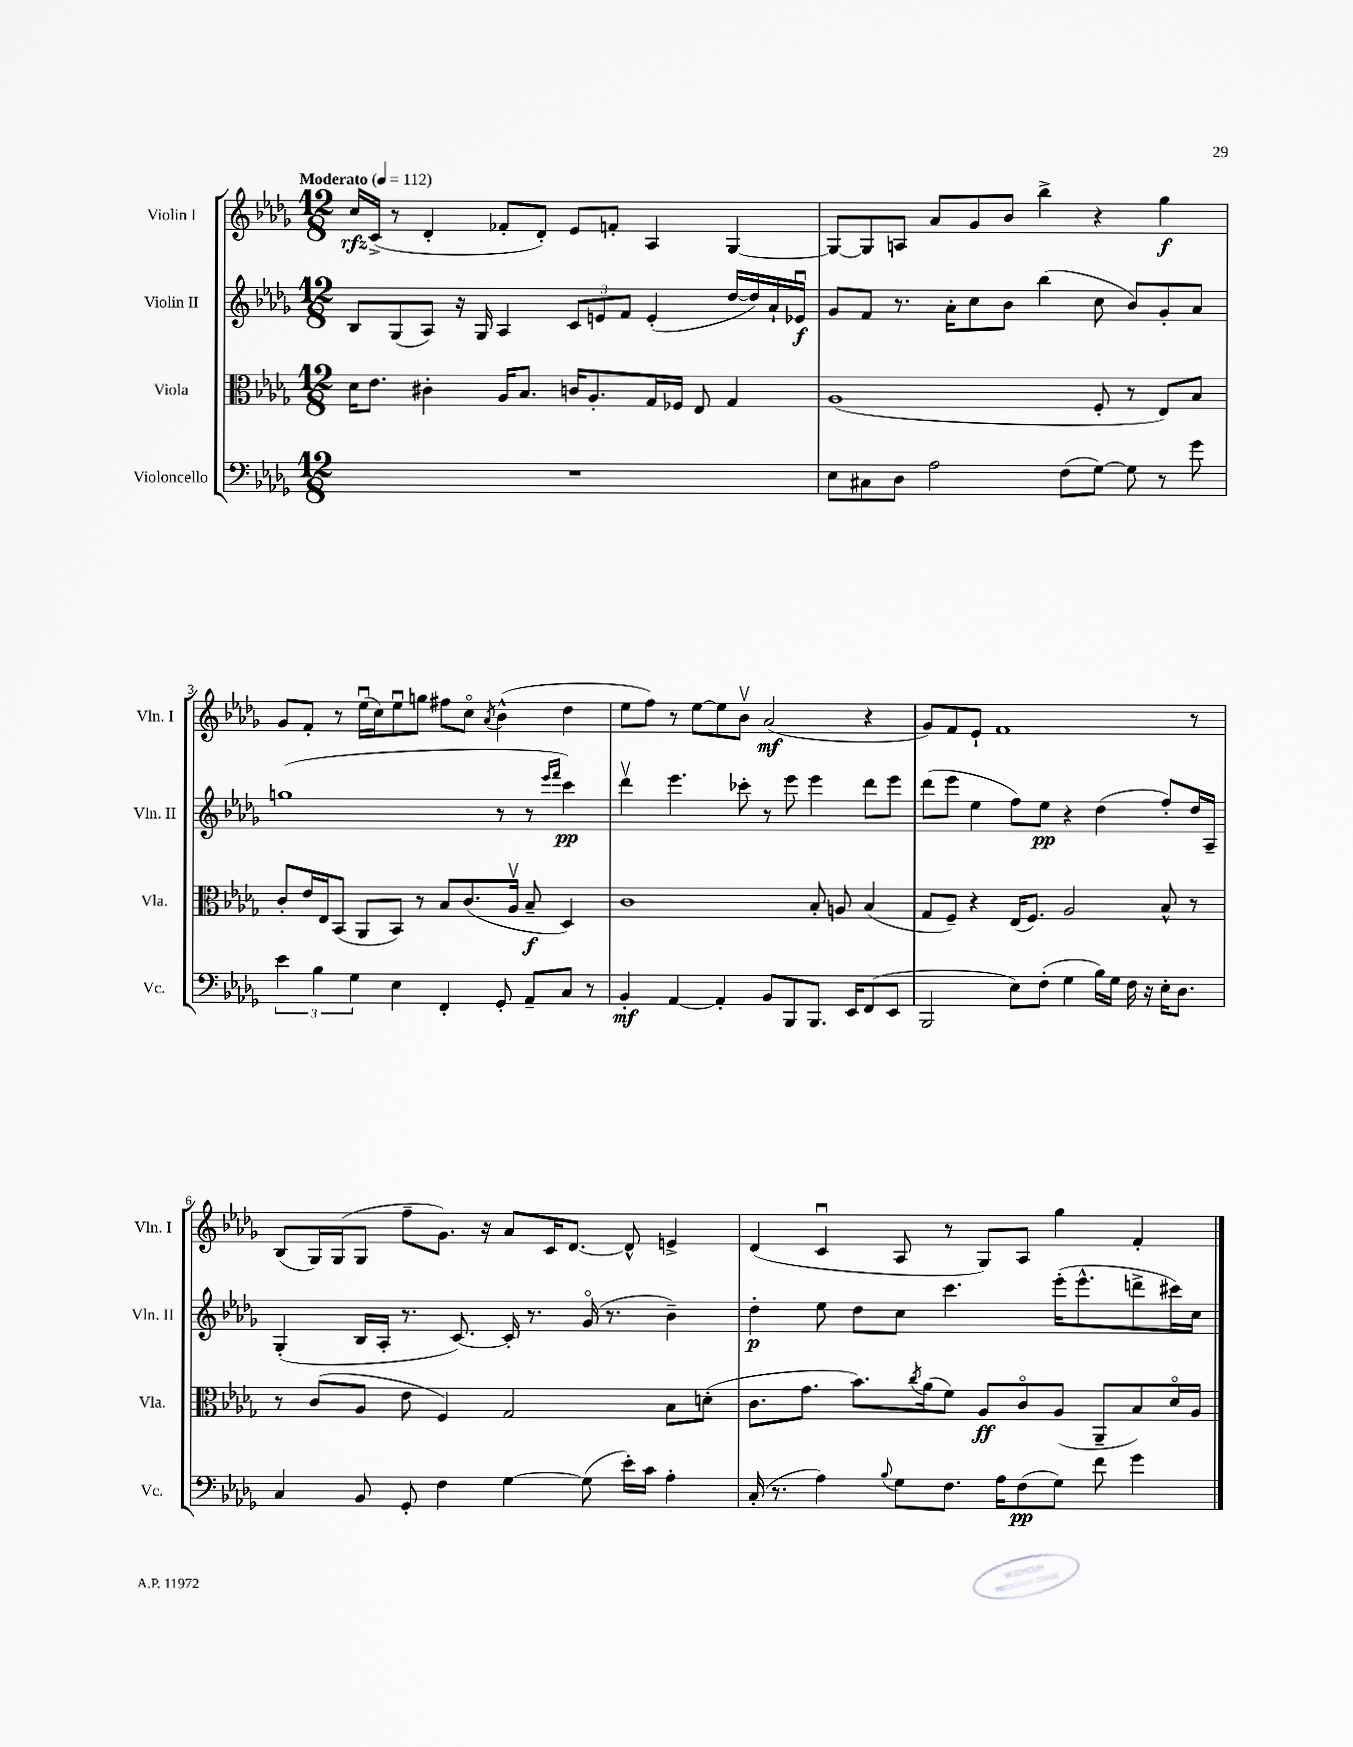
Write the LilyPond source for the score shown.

<<
\new StaffGroup <<
\new Staff = "s0" \with { instrumentName = "Violin I" shortInstrumentName = "Vln. I" } {
    \clef treble \key des \major \numericTimeSignature \time 12/8 \tempo "Moderato" 4 = 112
    c''16\rfz c'16->( r8 des'4-. fes'8-. des'8-.) ees'8 f'8-. aes4 ges4~ |
    ges8~ ges8 a8 aes'8 ges'8 bes'8 bes''4-> r4 ges''4\f |
    ges'8 f'8-. r8 ees''16\downbow( c''16) ees''8\downbow g''8 fis''8 c''8\flageolet \acciaccatura { aes'8 } bes'4-^( des''4 |
    ees''8 f''8) r8 ees''8~ ees''8 bes'8\upbow aes'2\mf( r4 |
    ges'8) f'8 ees'8-! f'1 r8 |
    bes8( ges16) ges16( ges8 f''8-- ges'8.) r16 aes'8 c'16 des'8.~ des'8-^ e'4-> |
    des'4( c'4\downbow aes8 r8 ges8) aes8 ges''4 f'4-. \bar "|." |
}
\new Staff = "s1" \with { instrumentName = "Violin II" shortInstrumentName = "Vln. II" } {
    \clef treble \key des \major \numericTimeSignature \time 12/8
    bes8 ges8( aes8) r16 ges16 aes4 \tuplet 3/2 { c'8 e'8 f'8 } e'4-.( des''16~ des''16) aes'16-! ees'16\downbow\f |
    ges'8 f'8 r8. aes'16-. c''8 bes'8 bes''4( c''8 bes'8) ges'8-. aes'8 |
    g''1( r8 r8 \grace { ees'''16 f'''16 } c'''4\pp) |
    des'''4\upbow ees'''4. ces'''8-. r8 ees'''8 ees'''4 des'''8 ees'''8 |
    des'''8( ees'''8 ees''4 f''8) ees''8\pp r4 des''4( f''8-.) des''16 aes16-- |
    ges4-.( bes16 aes16-. r8. c'8.~) c'16-. r8. ges'16\flageolet( r8. bes'4--) |
    des''4-.\p ees''8 des''8 c''8 c'''4. ees'''16-.( ees'''8.-^ d'''8-> cis'''16) c''16 \bar "|." |
}
\new Staff = "s2" \with { instrumentName = "Viola" shortInstrumentName = "Vla." } {
    \clef alto \key des \major \numericTimeSignature \time 12/8
    des'16 ees'8. cis'4-. aes16 bes8. c'16 aes8.-. ges16 fes16 ees8 ges4 |
    aes1( f8-. r8 ees8) bes8 |
    c'8-. ees'16 ees16 bes,8( aes,8 bes,8) r8 bes8 c'8.( aes16\upbow bes8--\f des4) |
    c'1 bes8-. a8 bes4( |
    ges8 f8--) r4 ees16( f8.) aes2 bes8-^ r8 |
    r8 c'8( aes8 ees'8 f4) ges2 bes8 d'8-.( |
    c'8. ges'8. bes'8.) \acciaccatura { c''8 } aes'16( f'8) aes8\ff c'8\flageolet aes8( aes,8-- bes8) des'16\flageolet aes16 \bar "|." |
}
\new Staff = "s3" \with { instrumentName = "Violoncello" shortInstrumentName = "Vc." } {
    \clef bass \key des \major \numericTimeSignature \time 12/8
    R1. |
    ees8 cis8 des8 aes2 f8( ges8~) ges8 r8 ges'8 |
    \tuplet 3/2 { ees'4 bes4 ges4 } ees4 f,4-. ges,8-. aes,8-- c8 r8 |
    bes,4-.\mf aes,4~ aes,4-. bes,8 bes,,8 bes,,8. ees,16 f,8( ees,8 |
    bes,,2 ees8) f8-.( ges4 bes16) ges16 f16 r16 ees16-. des8. |
    c4 bes,8 ges,8-. f4 ges4~ ges8( ees'16-.) c'16 aes4-. |
    c16-.( r8. aes4) \appoggiatura { bes8 } ges8 f8. aes16 f8\pp( ges8) f'8 ges'4 \bar "|." |
}
>>
>>
